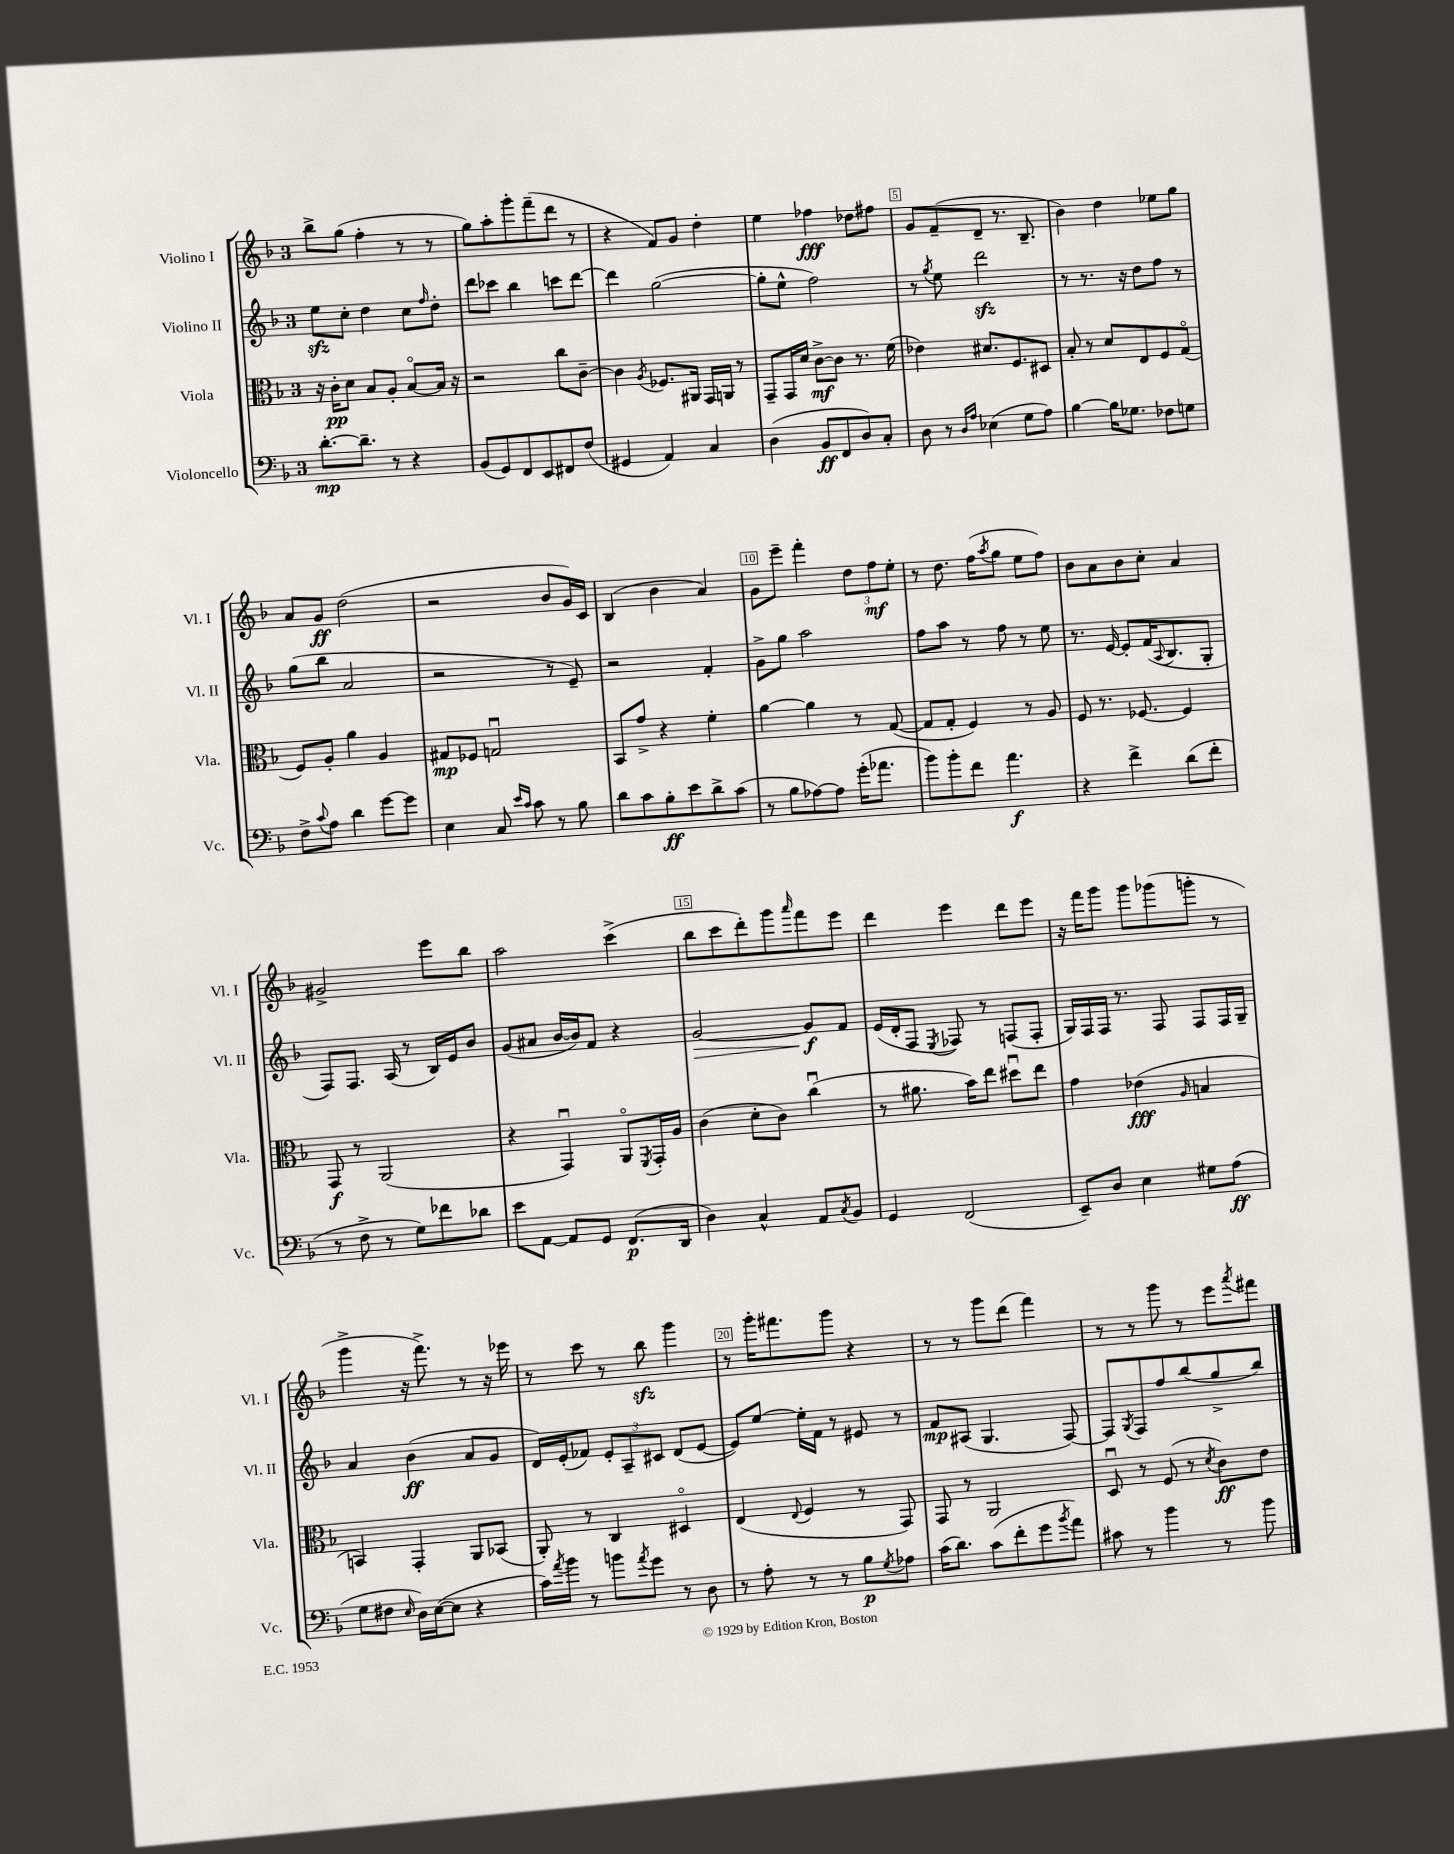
<<
\new StaffGroup <<
\new Staff = "s0" \with { instrumentName = "Violino I" shortInstrumentName = "Vl. I" } {
    \clef treble \key f \major \once \override Staff.TimeSignature.style = #'single-digit \time 3/4
    bes''8-> g''8( f''4-. r8 r8 |
    g''8) a''8-. g'''8-. f'''8--( d'''8 r8 |
    r4 f'8) g'8 d''4-. |
    e''4 fes''4\fff des''8 fis''8 |
    g'8 f'8--( d'8-- r8. bes8.-- |
    bes'4) d''4 ees''8 g''8 |
    a'8 g'8\ff d''2( |
    r2 bes'8 g'16) c'16 |
    bes4( bes'4 a'4) |
    g'8 e'''8-- f'''4-. \tuplet 3/2 { d''8 f''8\mf e''8-. } |
    r8 d''8. f''16( \acciaccatura { a''8 } g''8 e''8 f''8) |
    bes'8 a'8 bes'8 c''8-. a'4 |
    gis'2-> e'''8 bes''8 |
    a''2 c'''4->( |
    bes''8 c'''8 d'''8-.) g'''8 \grace { a'''16 } f'''8 e'''8 |
    d'''4 e'''4 d'''8 e'''8 |
    r16 f'''16 g'''8 g'''8 ges'''8( g'''8-. r8 |
    g'''4-> r16 f'''8.->) r8 r16 ees'''16 |
    r8 c'''8 r8 bes''8\sfz g'''4 |
    r8 g'''16-. fis'''8. g'''8 r4 |
    r8 r8 g'''8 d'''8( f'''4) |
    r8 r8 g'''8 r8 e'''8 \acciaccatura { a'''8 } fis'''8 \bar "|." |
}
\new Staff = "s1" \with { instrumentName = "Violino II" shortInstrumentName = "Vl. II" } {
    \clef treble \key f \major \once \override Staff.TimeSignature.style = #'single-digit \time 3/4
    e''8\sfz c''8-. d''4 c''8 \grace { f''16 } d''8-. |
    d'''8 ces'''8 bes''4 c'''8 d'''8~ |
    d'''4 g''2~( |
    g''8-. e''8-^ f''2) |
    r8 \acciaccatura { g''8 } e''8 d'''2\sfz |
    r8 r8. r16 d''8 f''8 r8 |
    g''8( bes''8 a'2 |
    r2 r8 e'8--) |
    r2 f'4-. |
    g'8-> g''8 a''2 |
    f''8 a''8 r8 f''8 r8 e''8 |
    r8. e'16~ e'8-. f'16( \appoggiatura { a8 } bes8. g8-. |
    f8) f8. a16( r8 bes16) e'16 bes'8 |
    g'8( ais'8 bes'16~ bes'16) f'8 r4 |
    g'2~\> g'8\f\! f'8 |
    e'16( d'16-. f8 \acciaccatura { e8 } fes8) r8 f8( f8-. |
    g16) f16 f16 r8. f8 f8 f16 g16-- |
    a'4 bes'4\ff( a'8 g'8 |
    d'16) e'16-.( fes'8) \tuplet 3/2 { e'8-. a8-- cis'8 } d'8( e'8~ |
    e'8) e''8~ e''16-. f'16 r8 eis'8 r8 |
    f'8\mp ais8( g4. f8~) |
    f8 \acciaccatura { g8 } f8 f''8 bes''8( g''8-> bes''8) \bar "|." |
}
\new Staff = "s2" \with { instrumentName = "Viola" shortInstrumentName = "Vla." } {
    \clef alto \key f \major \once \override Staff.TimeSignature.style = #'single-digit \time 3/4
    r16 c'16-.\pp d'8 bes8 a8-. bes8~\flageolet bes16 r16 |
    r2 c''8 c'8~-- |
    c'4 \acciaccatura { a8 } fes8. ais,16 g,16 a,16 r8 |
    g,8-- g,16 d'16 c'8~->\mf c'8 r8. f'16( |
    ees'4) dis'8. f8. dis8 |
    bes8-. r8 d'8 e8 f8 g8\flageolet( |
    f8) a8-. a'4 a4 |
    gis8\mp fes8 g2\downbow |
    bes,8 g'8-> r4 f'4-. |
    a'4~ a'4 r8 g8~( |
    g8 g8-. f4) r8 a8 |
    f8 r8. fes8.~ fes4 |
    g,8\f r8 a,2( |
    r4 g,4\downbow) a,8\flageolet \acciaccatura { f,8 } g,16-. a16 |
    c'4( d'8-. c'8) c''4\downbow( |
    r8 ais'8. bes'16) e''8 dis''8\downbow e''8 |
    g'4 ees'4\fff( \grace { a16 } b4 |
    b,4) g,4-. a,8 bes,8( |
    a,8-.) r8 c4 dis4\flageolet |
    e4( \appoggiatura { e8 } f4 r8 g,8) |
    g,8 r8 a,2 |
    d8\downbow r8 f8( r8 \acciaccatura { d'8 } c'8\ff) e'8 \bar "|." |
}
\new Staff = "s3" \with { instrumentName = "Violoncello" shortInstrumentName = "Vc." } {
    \clef bass \key f \major \once \override Staff.TimeSignature.style = #'single-digit \time 3/4
    d'8.~-.\mp d'8.-- r8 r4 |
    bes,8( g,8) f,8 e,8 fis,8 f8( |
    gis,4 a,4) c4 |
    d4( bes,8\ff f,8 d8) c8-. |
    d8 r8 \grace { d16 a16 } ees4( g8 a8) |
    bes4~ bes16 ges8. fes8 g8 |
    f8-> \appoggiatura { c'8 } a8 d'4 g'8~ g'8 |
    e4 c8 \grace { e'16 c'16 } c'8 r8 bes8 |
    d'8 c'8 bes8-.\ff e'8 d'8-> c'8( |
    r8 bes8 aes8~) aes8 g'16-.( aes'8. |
    bes'8) bes'8-. f'8 a'4.\f |
    r4 f'4-> d'8( f'8-. |
    r8 f8-> r8 g8) fes'8 des'8 |
    e'8 a,8~ a,8 g,8 f,8.\p( d,16 |
    d4) c4-^ a,8 \acciaccatura { c8 } bes,8 |
    g,4 f,2( |
    e,8--) d8 e4 gis8 a8\ff( |
    g8 fis8 \grace { e16 } d16) e16~( e8 r4 |
    c'16) \acciaccatura { a'8 } bes'16 r8 b'8 \acciaccatura { a'8 } g'8 r8 d8 |
    r8 a8-. r8 r8 bes8\p \acciaccatura { g8 } aes8 |
    c'16( d'8.) c'8( f'8-. g'8 \acciaccatura { bes'8 } a'8) |
    cis'8 r8 bes'4 r8 bes'8 \bar "|." |
}
>>
>>
\layout { \context { \Score \override BarNumber.break-visibility = ##(#f #t #t) barNumberVisibility = #(every-nth-bar-number-visible 5) \override BarNumber.stencil = #(make-stencil-boxer 0.1 0.3 ly:text-interface::print) } }
